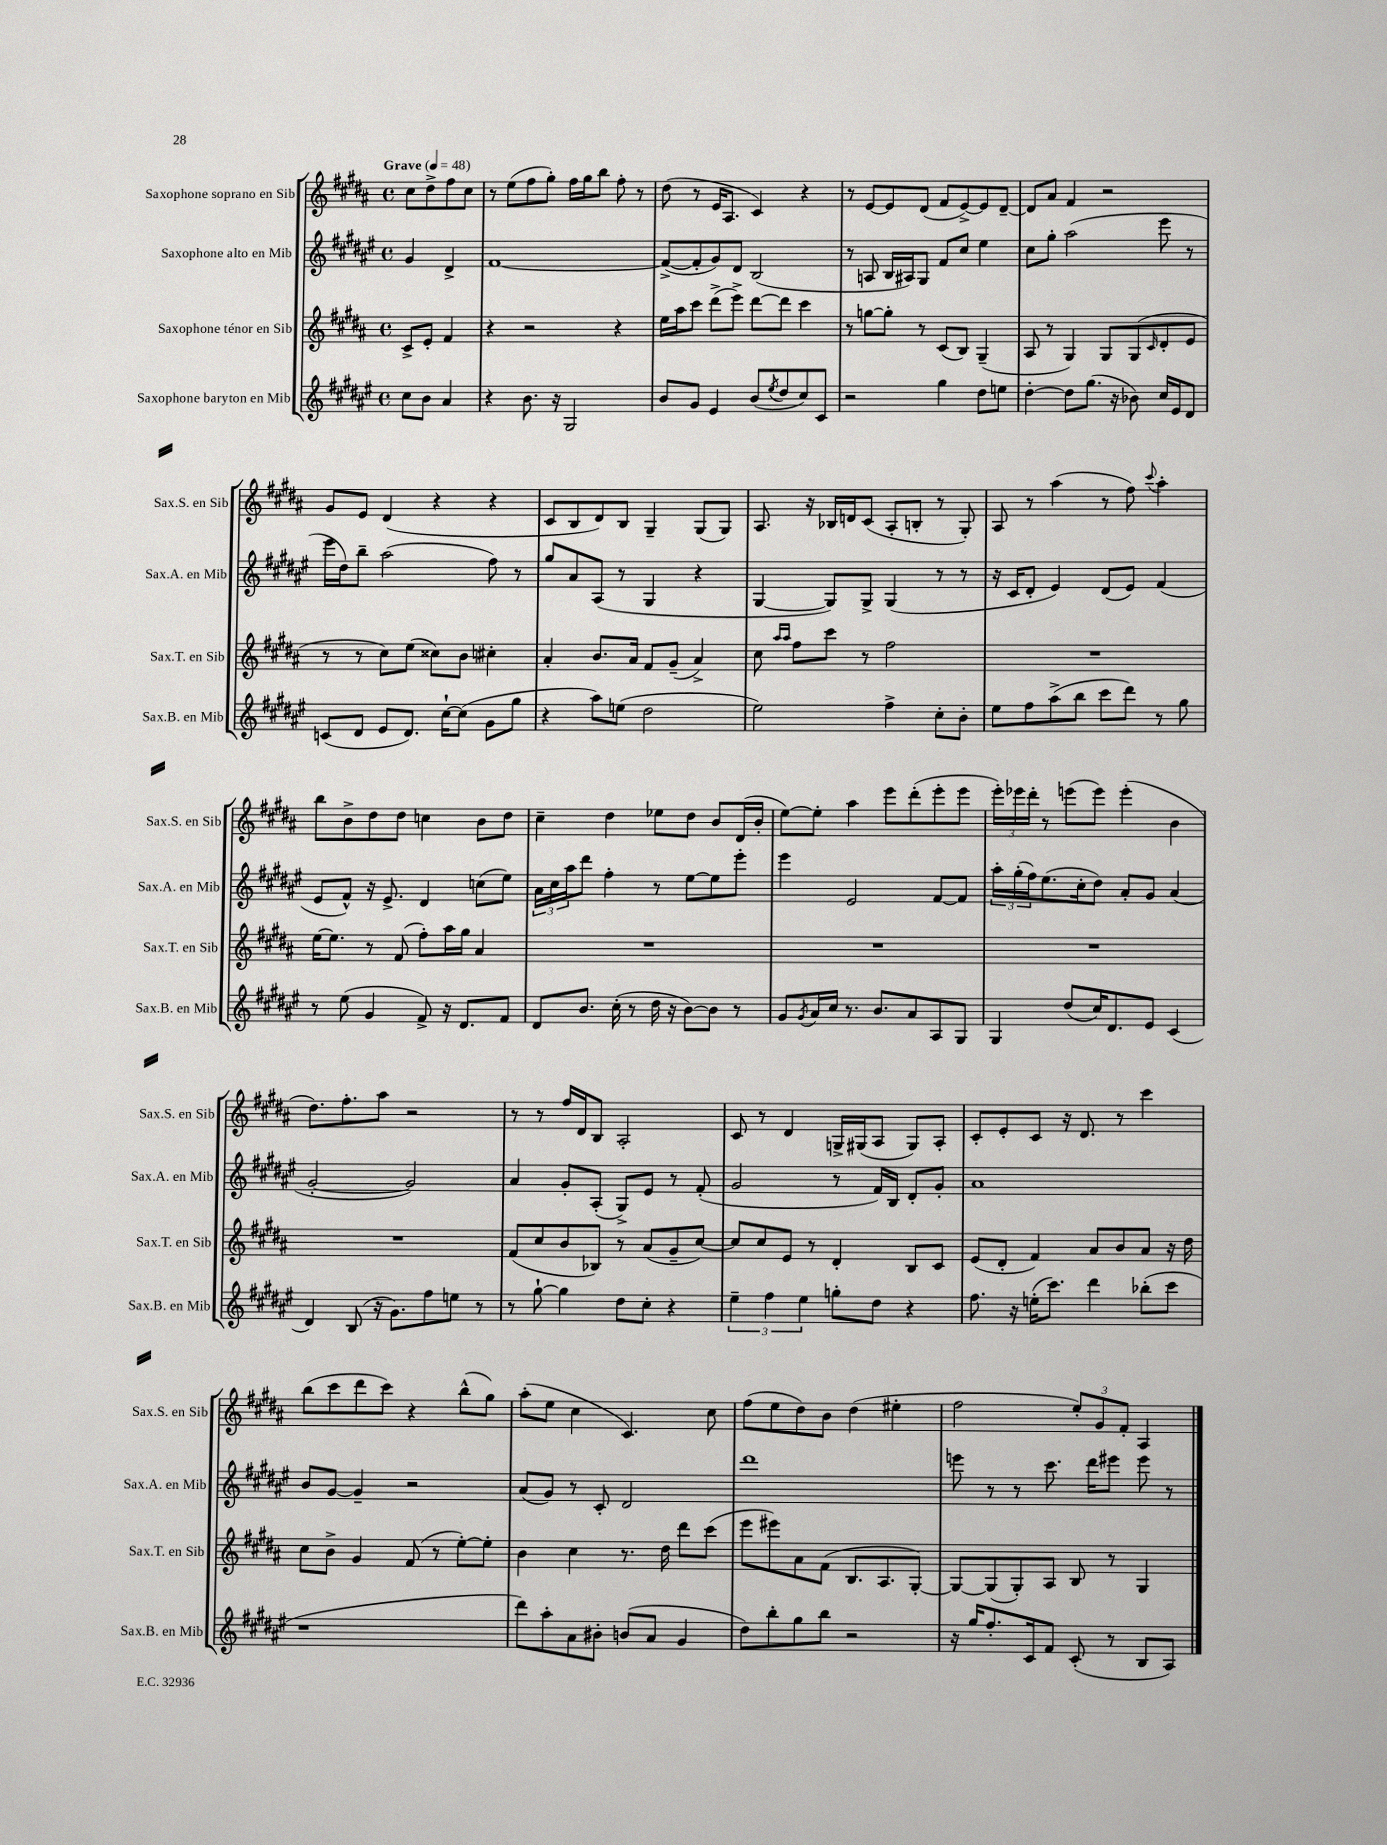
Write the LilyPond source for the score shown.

<<
\new StaffGroup <<
\new Staff = "s0" \with { instrumentName = "Saxophone soprano en Sib" shortInstrumentName = "Sax.S. en Sib" } {
    \clef treble \key b \major \defaultTimeSignature \time 4/4 \partial 2 \tempo "Grave" 4 = 48
    cis''8 dis''8-> fis''8 cis''8 |
    r8 e''8( fis''8 gis''8-.) fis''16 gis''16 b''8 fis''8-. r8 |
    dis''8( r8 e'16 ais8. cis'4) r4 |
    r8 e'8~ e'8 dis'8( fis'8 e'8~->) e'8 dis'8~-- |
    dis'8 ais'8 fis'4 r2 |
    gis'8 e'8 dis'4( r4 r4 |
    cis'8 b8 dis'8) b8 gis4-- gis8( gis8) |
    ais8. r16 bes16 d'16 cis'8( ais8-. b8-. r8 gis8-.) |
    ais8 r8 ais''4( r8 fis''8) \appoggiatura { cis'''8 } ais''4-. |
    b''8 b'8-> dis''8 dis''8 c''4 b'8 dis''8 |
    cis''4-- dis''4 ees''8 dis''8 b'8 dis'16( b'16-. |
    e''8~) e''8-. ais''4 e'''8 dis'''8-.( e'''8-. e'''8 |
    \tuplet 3/2 { e'''16-.) ees'''16 dis'''16-. } r8 e'''8( e'''8) e'''4-.( b'4 |
    dis''8.) fis''8.-. ais''8 r2 |
    r8 r8 fis''16 dis'16 b8 ais2-. |
    cis'8 r8 dis'4 g16-> gis16( ais8 gis8) ais8-. |
    cis'8-. e'8-. cis'8 r16 dis'8. r8 cis'''4 |
    b''8( cis'''8 dis'''8 cis'''8) r4 b''8-^( gis''8) |
    ais''8-.( e''8 cis''4 cis'4.) cis''8 |
    fis''8( e''8 dis''8) b'8 dis''4( eis''4-. |
    fis''2 \tuplet 3/2 { e''8-.) gis'8 fis'8-. } ais4 \bar "|." |
}
\new Staff = "s1" \with { instrumentName = "Saxophone alto en Mib" shortInstrumentName = "Sax.A. en Mib" } {
    \clef treble \key fis \major \defaultTimeSignature \time 4/4 \partial 2
    gis'4 dis'4-> |
    fis'1~ |
    fis'8~->( fis'8-. gis'8) dis'8 b2( |
    r8 a8 b16 ais16) gis8 fis'8 cis''8 eis''4 |
    cis''8 gis''8-. ais''2( eis'''8 r8 |
    eis'''16 dis''16) b''8-- ais''2( fis''8) r8 |
    gis''8 ais'8 ais8( r8 gis4 r4 |
    gis4~ gis8) gis8-> gis4( r8 r8 |
    r16 cis'16 dis'8-. eis'4) dis'8( eis'8) fis'4( |
    eis'8 fis'8-^) r16 eis'8.-> dis'4 c''8( eis''8) |
    \tuplet 3/2 { ais'16 cis''16 ais''16 } dis'''8 fis''4-. r8 eis''8~ eis''8 eis'''8-. |
    eis'''4 eis'2 fis'8~ fis'8 |
    \tuplet 3/2 { ais''16-. gis''16-.( fis''16) } eis''8.( cis''16-. dis''8) ais'8-. gis'8 ais'4( |
    gis'2~-. gis'2) |
    ais'4 gis'8-. ais8-.( gis8->) eis'8 r8 fis'8-.( |
    gis'2 r8 fis'16) b16 dis'8-. gis'8-. |
    ais'1 |
    b'8 gis'8~ gis'4-- r2 |
    ais'8( gis'8) r8 cis'8-. dis'2 |
    dis'''1 |
    e'''8 r8 r8 cis'''8. dis'''16 eis'''8 eis'''8 r8 \bar "|." |
}
\new Staff = "s2" \with { instrumentName = "Saxophone ténor en Sib" shortInstrumentName = "Sax.T. en Sib" } {
    \clef treble \key b \major \defaultTimeSignature \time 4/4 \partial 2
    cis'8-> e'8-. fis'4 |
    r4 r2 r4 |
    e''16 ais''16 cis'''8 dis'''8->( e'''8->) dis'''8~ dis'''8 cis'''4 |
    r8 g''8~ g''8-. r8 cis'8( b8) gis4--( |
    ais8 r8 gis4) gis8 gis8( \grace { cis'16 } dis'8-. e'8 |
    r8 r8 cis''8) e''8( cisis''8) b'8 cis''4-. |
    ais'4-. b'8. ais'16 fis'8 gis'8--( ais'4->) |
    cis''8 \grace { ais''16 ais''16 } fis''8 cis'''8 r8 fis''2 |
    R1 |
    e''16~ e''8. r8 fis'8( fis''8-.) ais''16 gis''16 ais'4 |
    R1 |
    R1 |
    R1 |
    R1 |
    fis'8( cis''8 b'8 bes8) r8 ais'8( gis'8-- cis''8~) |
    cis''8 cis''8 e'8 r8 dis'4-. b8 cis'8 |
    e'8( dis'8-. fis'4) ais'8 b'8 ais'8 r16 dis''16 |
    cis''8 b'8-> gis'4 fis'8( r8 e''8~-.) e''8-. |
    b'4 cis''4 r8. dis''16 dis'''8 cis'''8( |
    e'''8 eis'''8) ais'8 fis'8( b8. ais8. gis8~-.) |
    gis8~ gis8( gis8-.) ais8 b8 r8 gis4 \bar "|." |
}
\new Staff = "s3" \with { instrumentName = "Saxophone baryton en Mib" shortInstrumentName = "Sax.B. en Mib" } {
    \clef treble \key fis \major \defaultTimeSignature \time 4/4 \partial 2
    cis''8 b'8 ais'4 |
    r4 b'8. r16 gis2 |
    b'8 gis'8 eis'4 b'8( \acciaccatura { eis''8 } dis''8 cis''8) cis'8 |
    r2 gis''4 dis''8 e''8 |
    dis''4~-. dis''8 gis''8.( r16 bes'8) cis''16 eis'16 dis'8 |
    c'8( dis'8 eis'8 dis'8.) cis''16~-! cis''8( gis'8 gis''8 |
    r4 ais''8) e''8( dis''2 |
    eis''2) fis''4-> cis''8-. b'8-. |
    eis''8 fis''8 ais''8->( b''8 cis'''8 dis'''8) r8 gis''8 |
    r8 eis''8( gis'4 fis'8->) r16 dis'8. fis'8 |
    dis'8 b'8. cis''16-.( r8 dis''16 r16 b'8~) b'8 r8 |
    gis'8 \acciaccatura { gis'8 } ais'16 cis''16 r8. b'8. ais'8 ais8 gis8 |
    gis4 dis''8( cis''16) dis'8. eis'8 cis'4( |
    dis'4) b8( r16 gis'8.) fis''8 e''8 r8 |
    r8 gis''8~-! gis''4 dis''8 cis''8-. r4 |
    \tuplet 3/2 { eis''4-- fis''4 eis''4 } g''8-. dis''8 r4 |
    fis''8. r16 e''16-.( cis'''8.) dis'''4 bes''8-.( cis'''8 |
    r1 |
    dis'''8) ais''8-. ais'8 bis'8-. b'8( ais'8 gis'4 |
    dis''8) b''8-. gis''8 b''8 r2 |
    r16 gis''16 fis''8.-. cis'16 fis'8 cis'8-.( r8 b8 ais8) \bar "|." |
}
>>
>>
\layout { \context { \Score \remove "Bar_number_engraver" } }
